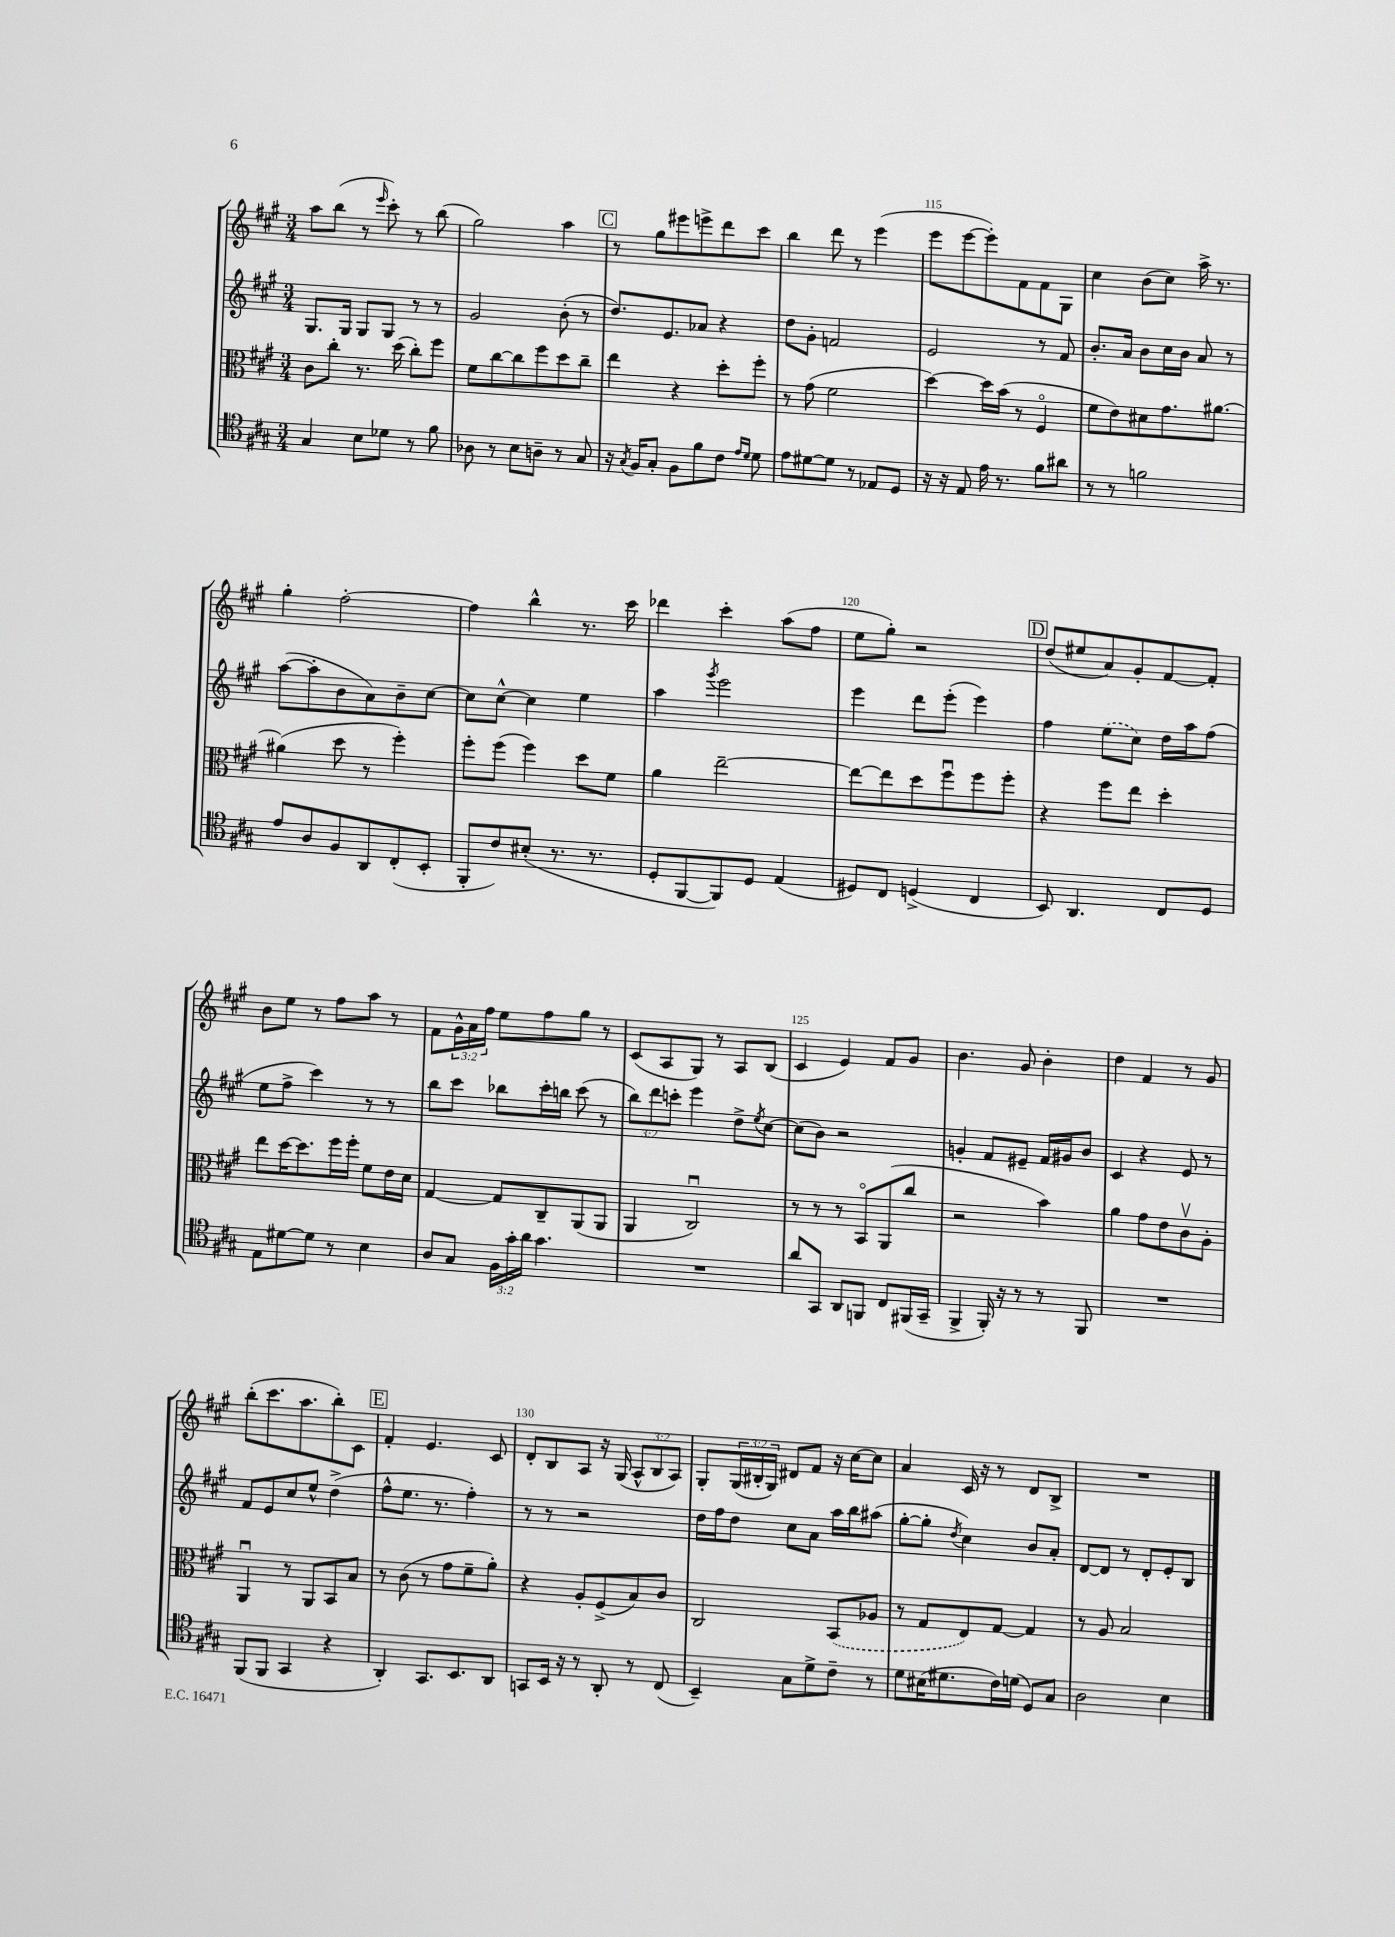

**kern	**kern	**kern	**kern
*staff4	*staff3	*staff2	*staff1
*clefC4	*clefC3	*clefG2	*clefG2
*k[f#c#g#]	*k[f#c#g#]	*k[f#c#g#]	*k[f#c#g#]
*M3/4	*M3/4	*M3/4	*M3/4
4G#	8c#	8.G#	8aa
.	8cc#'	.	(8bb
.	.	16G#	.
8B	8.r	8G#	8r
.	.	.	16qqeee
8d-	.	8G#	8ccc#')
.	(16dd	.	.
8r	8cc#')	8r	8r
8f#	8ff#	8r	(8bb
=	=	=	=
8A-	8f#	2g#	2gg#)
8r	[8cc#	.	.
8B	8cc#]	.	.
8A~	8ff#	.	.
8r	8dd	(8b'	4aa
8G#	8cc#~	8r	.
=	=	=	=
16r	4ee	8.dd)	8r
8qG#	.	.	.
16F#	.	.	.
8G#'	.	.	8gg#
.	.	8.e	.
8F#	4r	.	8eee#
8f#	.	8a-	8eee^
8c#	8dd'	4r	8ddd
16qqe	.	.	.
16qqd	.	.	.
8d	8ff#'	.	8ccc#
=	=	=	=
8e	8r	8dd	4bb
[8d#	(8g#	8g#'	.
8d#]	2f#	2f	8ddd
8r	.	.	8r
8E-	.	.	(4eee
8D	.	.	.
=	=	=	=
16r	[4dd)	2e	8eee
16r	.	.	.
8E	.	.	[8eee
16e	16dd]	.	8eee'])
8.r	(16b	.	.
.	8r	.	8f#
8f#	4F#o	8r	8f#
8a#	.	8f#	8G#
=	=	=	=
8r	8f#	8.b'	4cc#
8r	8e)	.	.
.	.	16a	.
2f	8d#	8b	(8b
.	8.g#	16cc#	8cc#)
.	.	16b	.
.	.	8a	16aa^
.	[8.a#	.	8.r
.	.	8r	.
=	=	=	=
8e	(4a#]	([8aa	4gg#'
8A	.	8aa']	.
8F#	8dd	8b	[2ff#'
8AA	8r	8a)	.
(8C#'	4ff#')	8b~	.
8BB'	.	[8cc#	.
=	=	=	=
8FF#'	8ff#'	8cc#]	4ff#]
8c#)	(8ff#	[8cc#^^	.
(8B#'	4ff#)	4cc#]	4bb^^
8.r	.	.	.
.	8dd	4ee	8.r
8.r	.	.	.
.	8f#	.	.
.	.	.	16ccc#
=	=	=	=
8D'	4a	4aa	4ddd-
[8FF#	.	.	.
.	.	8qggg#	.
8FF#])	[2ee~	2eee	4ccc#'
8D	.	.	.
(4E	.	.	(8aa
.	.	.	8ff#
=	=	=	=
8D#)	8ee_	4eee	8ee
8C#	8ee]	.	8gg#')
(4D^	8dd	8ddd	2r
.	8ff#u	(8eee'	.
4C#	8ff#	4eee)	.
.	8ff#'	.	.
=	=	=	=
8BB)	4r	4ff#	(8dd
4.AA	.	.	8ee#
.	8ff#	(8ee	8a)
.	8ee	8cc#)	8g#'
8C#	4dd'	16dd	[8f#
.	.	16aa	.
8D	.	(8ff#	8f#']
=	=	=	=
8E	8ee	8ee	8b
[8d#	[16dd	8ff#^	8ee
.	8.dd]	.	.
8d#]	.	4ccc#)	8r
8r	16ff#	.	8ff#
.	16ff#'	.	.
4B	8f#	8r	8aa
.	16e	8r	8r
.	16d	.	.
=	=	=	=
8A	[4G#	8bb	8f#
8G#	.	8ccc#	24g#^^
.	.	.	24a
.	.	.	24ff#
24F#	8G#]	8bb-	8ee
24g#'	.	.	.
24a	.	.	.
4.g#	8C#~	16ccc#'	8ff#
.	.	16bb	.
.	(8AA	(8ccc#	8gg#
.	8AA	8r	8r
=	=	=	=
2.r	4AA	12bb)	(8c#
.	.	12ddd	.
.	.	.	8A
.	.	12ccc'	.
.	2C#u)	4eee	8G#)
.	.	.	8r
.	.	8dd^	8A
.	.	8qee	.
.	.	[8cc#	(8B
=	=	=	=
8a	8r	(8cc#]	4c#
8GG#	8r	8b)	.
8AA	8r	2r	4e)
8FF	8BBo	.	.
8C#	(8AA	.	8f#
(16FF#	8cc#	.	8g#
16GG#~	.	.	.
=	=	=	=
4FF#^	2r	4g'	4.b
16FF#')	.	8f#	.
16r	.	.	.
8r	.	8e#~	8g#
8r	4b)	16f#	4b'
.	.	16g#	.
8FF#	.	8b	.
=	=	=	=
2.r	4a	4c#	4dd
.	8g#	4r	4f#
.	8e	.	.
.	8c#v	8e	8r
.	8A'	8r	8g#
=	=	=	=
(8FF#	4AAu	8f#	(8bb'
8FF#	.	8e	8.ccc#
4GG#	8r	8cc#	.
.	.	.	8.aa
.	8AA	8ee^^	.
4r	8BB	(4dd^	8bb')
.	8B	.	8c#
=	=	=	=
4AA')	8r	8ff#^^	4f#'
.	(8c#	8.ee	.
8.GG#	8r	.	4.e
.	.	8.r	.
.	8g#	.	.
8.BB	.	.	.
.	8f#~	4ff#')	.
8AA	8a')	.	8c#
=	=	=	=
8GG	4r	8r	8d'
16BB	.	8r	8B
16r	.	.	.
8r	8A'	2r	8A
8AA'	(8F#^	.	16r
.	.	.	(16G#
8r	8B)	.	12A^^
.	.	.	12B
(8C#	8c#	.	.
.	.	.	12A)
=	=	=	=
4BB~)	2C#	16dd	8G#'
.	.	16ff#	.
.	.	8dd	(24G#
.	.	.	24B#'
.	.	.	24G#)
8G#	.	8cc#	8d#
8d^	.	8a	8f#
8c#~	(8BB	16aa	16r
.	.	16bb	[16cc#
8r	8A-	(8aa#	8cc#]
=	=	=	=
8d	8r	[8gg#'	4a
(16B#	8G#	8gg#']	.
8.d#	.	.	.
.	.	8qdd	.
.	8E)	4cc#)	16c#
.	.	.	16r
16c#)	[8G#	.	8r
(16d	.	.	.
8D)	4G#]	8b	8d
8G#	.	8a'	8B^
=	=	=	=
2A	8r	[8d	2.r
.	8A	8d]	.
.	2B	8r	.
.	.	8d'	.
4B	.	8e'	.
.	.	8B	.
==	==	==	==
*-	*-	*-	*-
